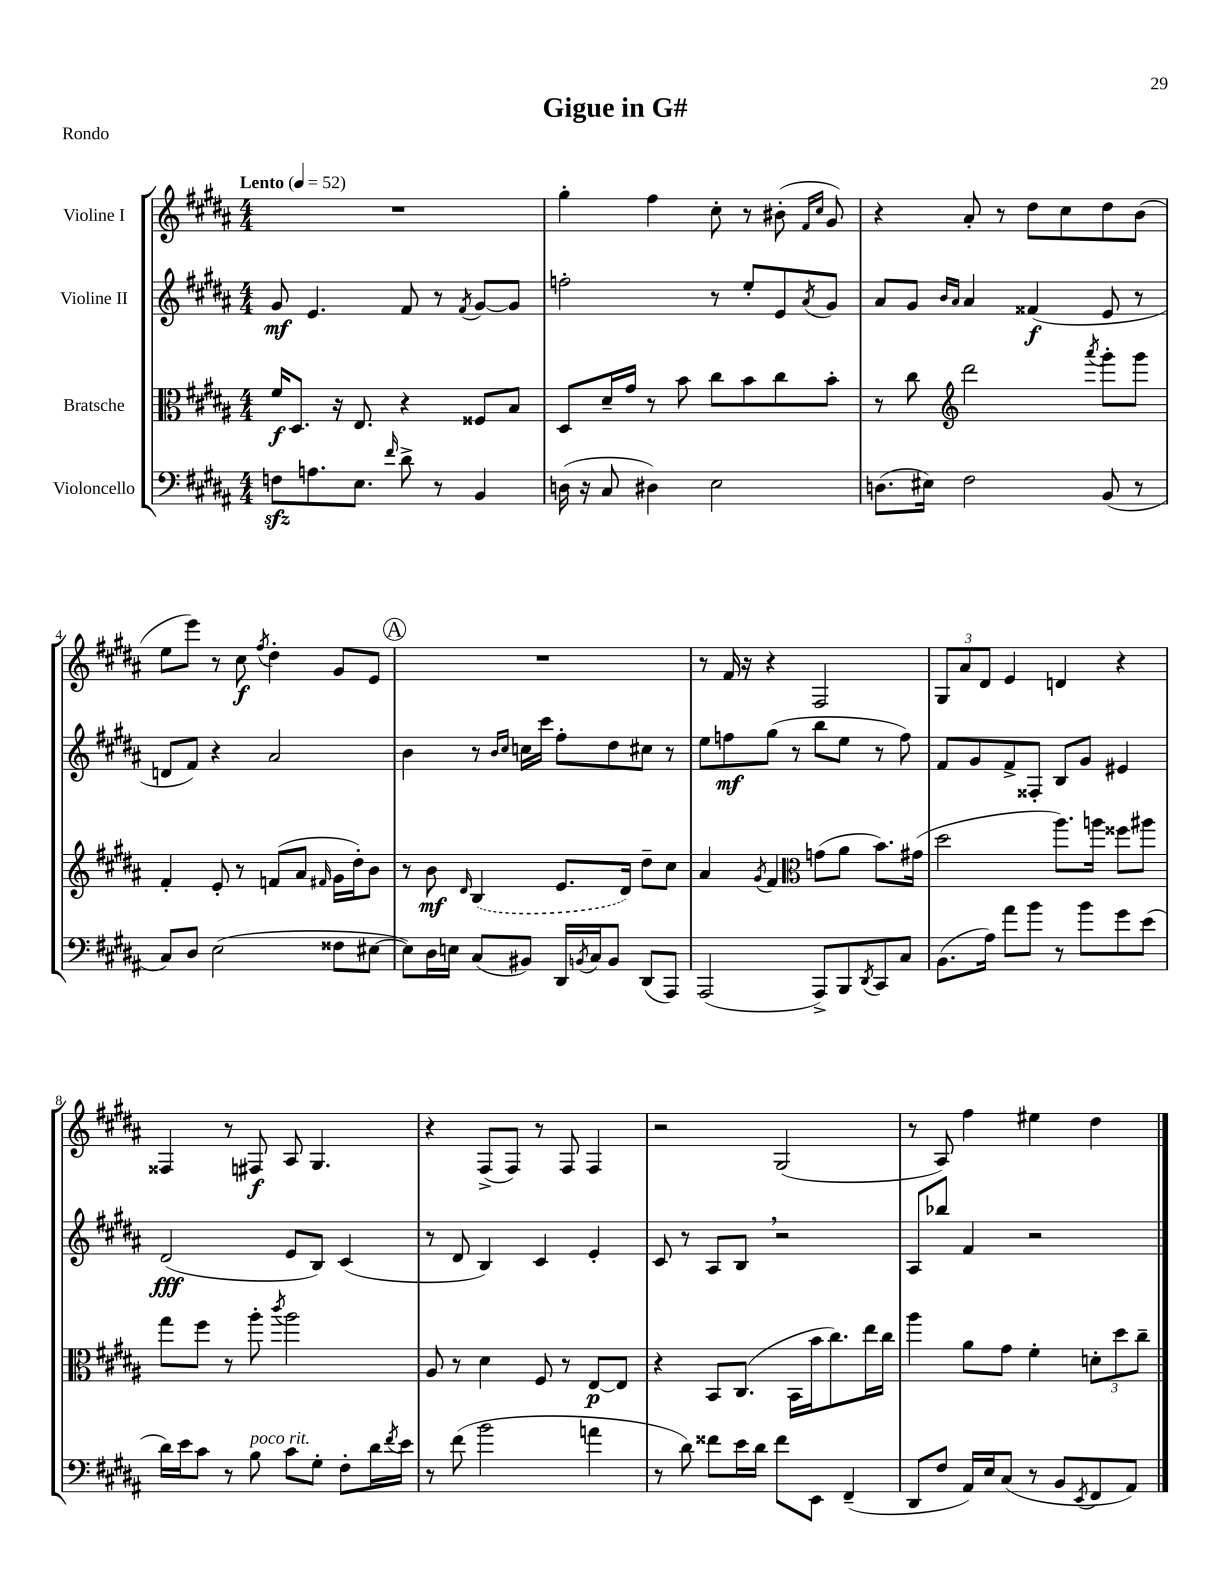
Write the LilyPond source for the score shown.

\header { title = "Gigue in G#" piece = "Rondo" }
<<
\new StaffGroup <<
\new Staff = "s0" \with { instrumentName = "Violine I" } {
    \clef treble \key b \major \numericTimeSignature \time 4/4 \tempo "Lento" 4 = 52
    R1 |
    gis''4-. fis''4 cis''8-. r8 bis'8-.( \grace { fis'16 cis''16 } gis'8) |
    r4 ais'8-. r8 dis''8 cis''8 dis''8 b'8( |
    e''8 e'''8) r8 cis''8\f \acciaccatura { fis''8 } dis''4-. gis'8 e'8 |
    \mark \markup { \circle "A" } R1 |
    r8 fis'16 r16 r4 fis2 |
    \tuplet 3/2 { gis8 ais'8 dis'8 } e'4 d'4 r4 |
    fisis4 r8 fis8\f ais8 gis4. |
    r4 fis8->( fis8) r8 fis8 fis4 |
    r2 gis2( |
    r8 ais8) fis''4 eis''4 dis''4 \bar "|." |
}
\new Staff = "s1" \with { instrumentName = "Violine II" } {
    \clef treble \key b \major \numericTimeSignature \time 4/4
    gis'8\mf e'4. fis'8 r8 \acciaccatura { fis'8 } gis'8~ gis'8 |
    f''2-. r8 e''8-. e'8 \acciaccatura { ais'8 } gis'8 |
    ais'8 gis'8 \grace { b'16 ais'16 } ais'4 fisis'4\f( e'8 r8 |
    d'8 fis'8) r4 ais'2 |
    \mark \markup { \circle "A" } b'4 r8 \grace { b'16 cis''16 } c''16 cis'''16 fis''8-. dis''8 cis''8 r8 |
    e''8 f''8\mf gis''8( r8 b''8 e''8 r8 f''8) |
    fis'8 gis'8 fis'8-> fisis8-. b8 gis'8 eis'4 |
    dis'2\fff( e'8 b8) cis'4( |
    r8 dis'8 b4) cis'4 e'4-. |
    cis'8 r8 ais8 b8 \breathe r2 |
    ais8 bes''8 fis'4 r2 \bar "|." |
}
\new Staff = "s2" \with { instrumentName = "Bratsche" } {
    \clef alto \key b \major \numericTimeSignature \time 4/4
    fis'16\f dis8. r16 e8. r4 fisis8 b8 |
    dis8 dis'16-- gis'16 r8 b'8 cis''8 b'8 cis''8 b'8-. |
    r8 cis''8 \clef treble dis'''2 \acciaccatura { ais'''8 } gis'''8-. gis'''8 |
    fis'4-. e'8-. r8 f'8( ais'8 \grace { fis'16 } gis'16 dis''16-.) b'8 |
    \mark \markup { \circle "A" } r8 b'8\mf \grace { dis'16 } \once \slurDashed b4( e'8. dis'16) dis''8-- cis''8 |
    ais'4 \acciaccatura { gis'8 } fis'4 \clef alto g'8( ais'8 b'8.) gis'16( |
    dis''2 ais''8.) a''16 fisis''8 ais''8 |
    gis''8 fis''8 r8 ais''8-. \acciaccatura { cis'''8 } ais''2 |
    ais8 r8 dis'4 fis8 r8 e8~\p e8 |
    r4 b,8 cis8.( b,16 b'16 cis''8.) e''16 cis''16 |
    ais''4 ais'8 gis'8 fis'4-. \tuplet 3/2 { d'8-. dis''8 cis''8-- } \bar "|." |
}
\new Staff = "s3" \with { instrumentName = "Violoncello" } {
    \clef bass \key b \major \numericTimeSignature \time 4/4
    f8\sfz a8. e8. \grace { fis'16 } dis'8-> r8 b,4 |
    d16( r16 cis8 dis4) e2 |
    d8.( eis16) fis2 b,8( r8 |
    cis8) dis8 e2( fisis8 eis8~ |
    \mark \markup { \circle "A" } eis8) dis16 e16 cis8( bis,8) dis,16 \acciaccatura { b,8 } cis16 b,8 dis,8( ais,,8) |
    ais,,2( ais,,8->) b,,8 \acciaccatura { dis,8 } cis,8 cis8 |
    b,8.( ais16) ais'8 b'8 r8 b'8 gis'8 e'8( |
    dis'16) e'16 cis'8 r8 b8^\markup { \italic "poco rit." } cis'8 gis8-. fis8-. dis'16 \acciaccatura { fis'8 } e'16 |
    r8 fis'8( b'2 a'4 |
    r8 dis'8) fisis'8 e'16 dis'16 fisis'8 e,8 fis,4--( |
    dis,8 fis8 ais,16) e16 cis8( r8 b,8 \acciaccatura { e,8 } fis,8 ais,8) \bar "|." |
}
>>
>>
